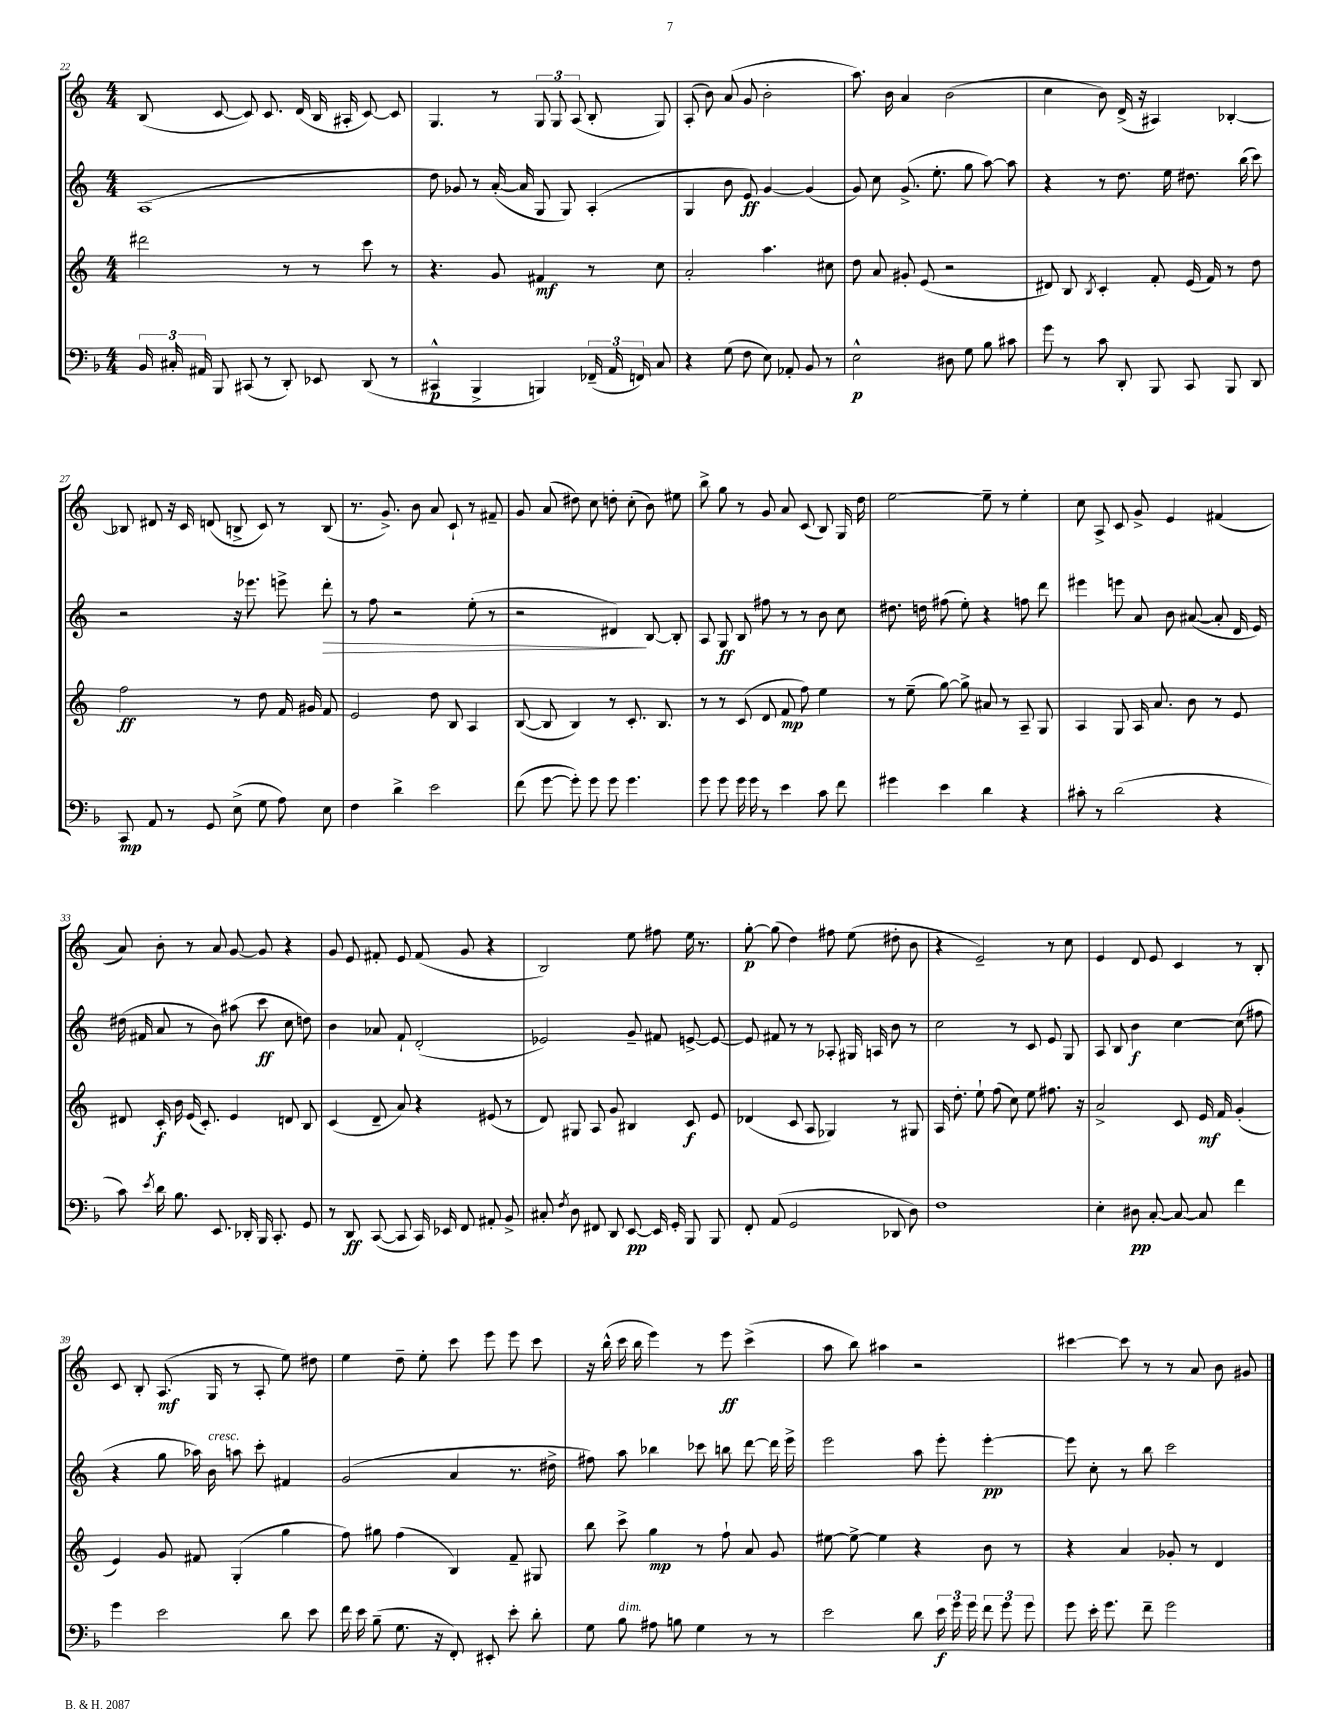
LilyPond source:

<<
\new StaffGroup <<
\new Staff = "s0" {
    \clef treble \key c \major \numericTimeSignature \time 4/4
    \autoBeamOff b8( c'8~ c'8) c'8. d'16( b16 ais16-. c'8~) c'8 |
    g4. r8 \tuplet 3/2 { g8 g8 a8( } b8-. g8) |
    a8-.( b'8) a'8( g'8 b'2-. |
    a''8.) b'16 a'4 b'2( |
    c''4 b'8) d'16->( r16 ais4) bes4~-. |
    bes8 dis'8 r16 c'16 d'8( b8-> c'8) r8 b8( |
    r8. g'8.->) b'8 a'8 c'8-! r8 fis'8-- |
    g'8 a'8( dis''8) c''8 d''8-. c''8-.( b'8) eis''8 |
    b''8-> g''8 r8 g'8 a'8 c'8( b8) g16 d''16 |
    e''2~ e''8-- r8 e''4-. |
    c''8 a8-> c'8 g'8-> e'4 fis'4( |
    a'8) b'8-. r8 a'8 g'8~ g'8 r4 |
    g'8 e'8 fis'8-. e'8 fis'8( g'8 r4 |
    b2) e''8 fis''8 e''16 r8. |
    g''8~-.\p g''8( d''4) fis''8 e''8( dis''8-. b'8 |
    r4 e'2--) r8 c''8 |
    e'4 d'8 e'8 c'4 r8 b8-. |
    c'8 b8-. a8.\mf( g16 r8 a8-. e''8) dis''8 |
    e''4 d''8-- e''8-. c'''8 e'''8 e'''8 c'''8 |
    r16 b''16-^( c'''16 b''16 e'''4) r8 e'''8\ff c'''4->( |
    a''8 b''8) ais''4 r2 |
    cis'''4~ cis'''8 r8 r8 a'8 b'8 gis'8 \bar "|." |
}
\new Staff = "s1" {
    \clef treble \key c \major \numericTimeSignature \time 4/4
    \autoBeamOff a1( |
    d''8) ges'8 r8 a'16~-.( a'16 g8 g8) a4-.( |
    g4 b'8 e'8\ff) g'4~ g'4( |
    g'8) c''8 g'8.->( e''8.-. g''8 a''8~) a''8 |
    r4 r8 d''8. e''16 dis''8. b''16( c'''8) |
    r2 r16 ees'''8. e'''8-> d'''8-.\> |
    r8 f''8 r2 e''8-.( r8 |
    r2 dis'4\!) b8~ b8-. |
    a8 g8\ff b8 fis''8 r8 r8 b'8 c''8 |
    dis''8. d''16 fis''8( e''8-.) r4 f''8 d'''8 |
    eis'''4 e'''8 a'8 b'8 ais'8~( ais'8-. d'16 e'16) |
    dis''16( fis'16 a'8 r8 b'8) ais''8( c'''8\ff c''8 d''8) |
    b'4 aes'8 f'8-! d'2-.( |
    ees'2) g'8-- fis'8 e'8~-> e'8~ |
    e'8 fis'8 r8 r8 aes8-. gis16 a16 b'8 r8 |
    c''2 r8 c'8 e'8 g8 |
    a8 b8 b'4\f c''4~ c''8( fis''8 |
    r4 g''8 aes''16) b'16^\markup { \italic "cresc." } a''8 c'''8-. fis'4 |
    g'2( a'4 r8. dis''16-> |
    fis''8) a''8 bes''4 ces'''8 b''8 d'''8~ d'''16 e'''16-> |
    e'''2 a''8 e'''8-. e'''4~-.\pp |
    e'''8 c''8-. r8 b''8 c'''2 \bar "|." |
}
\new Staff = "s2" {
    \clef treble \key c \major \numericTimeSignature \time 4/4
    \autoBeamOff dis'''2 r8 r8 c'''8 r8 |
    r4. g'8 fis'4\mf r8 c''8 |
    a'2-. a''4. cis''8 |
    d''8 a'8 gis'8-. e'8( r2 |
    dis'8) b8 \acciaccatura { b8 } c'4-. f'8-. e'16( f'16) r8 d''8 |
    f''2\ff r8 d''8 f'16 gis'16 f'8 |
    e'2 d''8 b8 a4 |
    b8~( b8 b4) r8 c'8.-. b8. |
    r8 r8 c'8( d'8 f'8\mp f''8) e''4 |
    r8 e''8--( g''8~) g''8-> ais'8 r8 a8-- g8 |
    a4 g8 a16 a'8. b'8 r8 e'8 |
    dis'8 c'16-.\f b'16 e'16( c'8.-.) e'4 d'8 b8 |
    c'4( d'8-- a'8) r4 eis'8( r8 |
    d'8) gis8 a8 g'8 bis4 c'8\f e'8 |
    des'4( c'8 a8 ges4) r8 gis8 |
    a16 d''8.-. e''8-! f''8( c''8) e''8 fis''8. r16 |
    a'2-> c'8 e'16\mf f'16 g'4-.( |
    e'4) g'8 fis'8 g4-.( g''4 |
    f''8) gis''8 f''4( b4) f'8-- gis8 |
    b''8 c'''8-> g''4\mp r8 f''8-! a'8 g'8 |
    eis''8~ eis''8~-> eis''4 r4 b'8 r8 |
    r4 a'4 ges'8-. r8 d'4 \bar "|." |
}
\new Staff = "s3" {
    \clef bass \key f \major \numericTimeSignature \time 4/4
    \autoBeamOff \tuplet 3/2 { bes,16 cis16-. ais,16 } bes,,8 cis,8( r8 d,8-.) ees,8 d,8( r8 |
    cis,4-^\p bes,,4-> b,,4) \tuplet 3/2 { fes,16--( a,16 f,16) } c8 |
    r4 g8( f8 e8) aes,8-. bes,8 r8 |
    e2-^\p dis8 g8 bes8 cis'8 |
    g'8 r8 c'8 d,8-. bes,,8 c,8 bes,,8 d,8 |
    c,8\mp a,8 r8 g,8 e8->( g8 a8) e8 |
    f4 d'4-> e'2 |
    f'8( g'8~ g'8-.) g'8 g'8 g'4. |
    g'8 g'8 g'16 g'16 r8 e'4 c'8 f'8 |
    gis'4 e'4 d'4 r4 |
    cis'8-. r8 d'2( r4 |
    c'8) \acciaccatura { e'8 } d'16 bes8. e,8. des,16-. bes,,16 c,8.-. g,8 |
    r8 d,8\ff c,8~( c,8 c,16) ees,16 f,8 ais,8-. bes,8-> |
    cis8-. \acciaccatura { f8 } d8 fis,8 d,8 e,8~\pp e,16 g,16-. bes,,8 bes,,8 |
    f,8-. a,8( g,2 des,8 d8) |
    f1 |
    e4-. dis8\pp c8~-. c8~ c8 f'4 |
    g'4 e'2 d'8 e'8 |
    f'16 e'16 bes8--( g8. r16 f,8-.) eis,8-. e'8-. d'8-. |
    g8 bes8^\markup { \italic "dim." } ais8 b8 g4 r8 r8 |
    e'2 d'8 \tuplet 3/2 { e'16\f g'16 g'16 } \tuplet 3/2 { f'8 g'8 g'8 } |
    g'8 e'16-. g'8. f'8-- g'2 \bar "|." |
}
>>
>>
\layout { \context { \Score currentBarNumber = #22 } }
